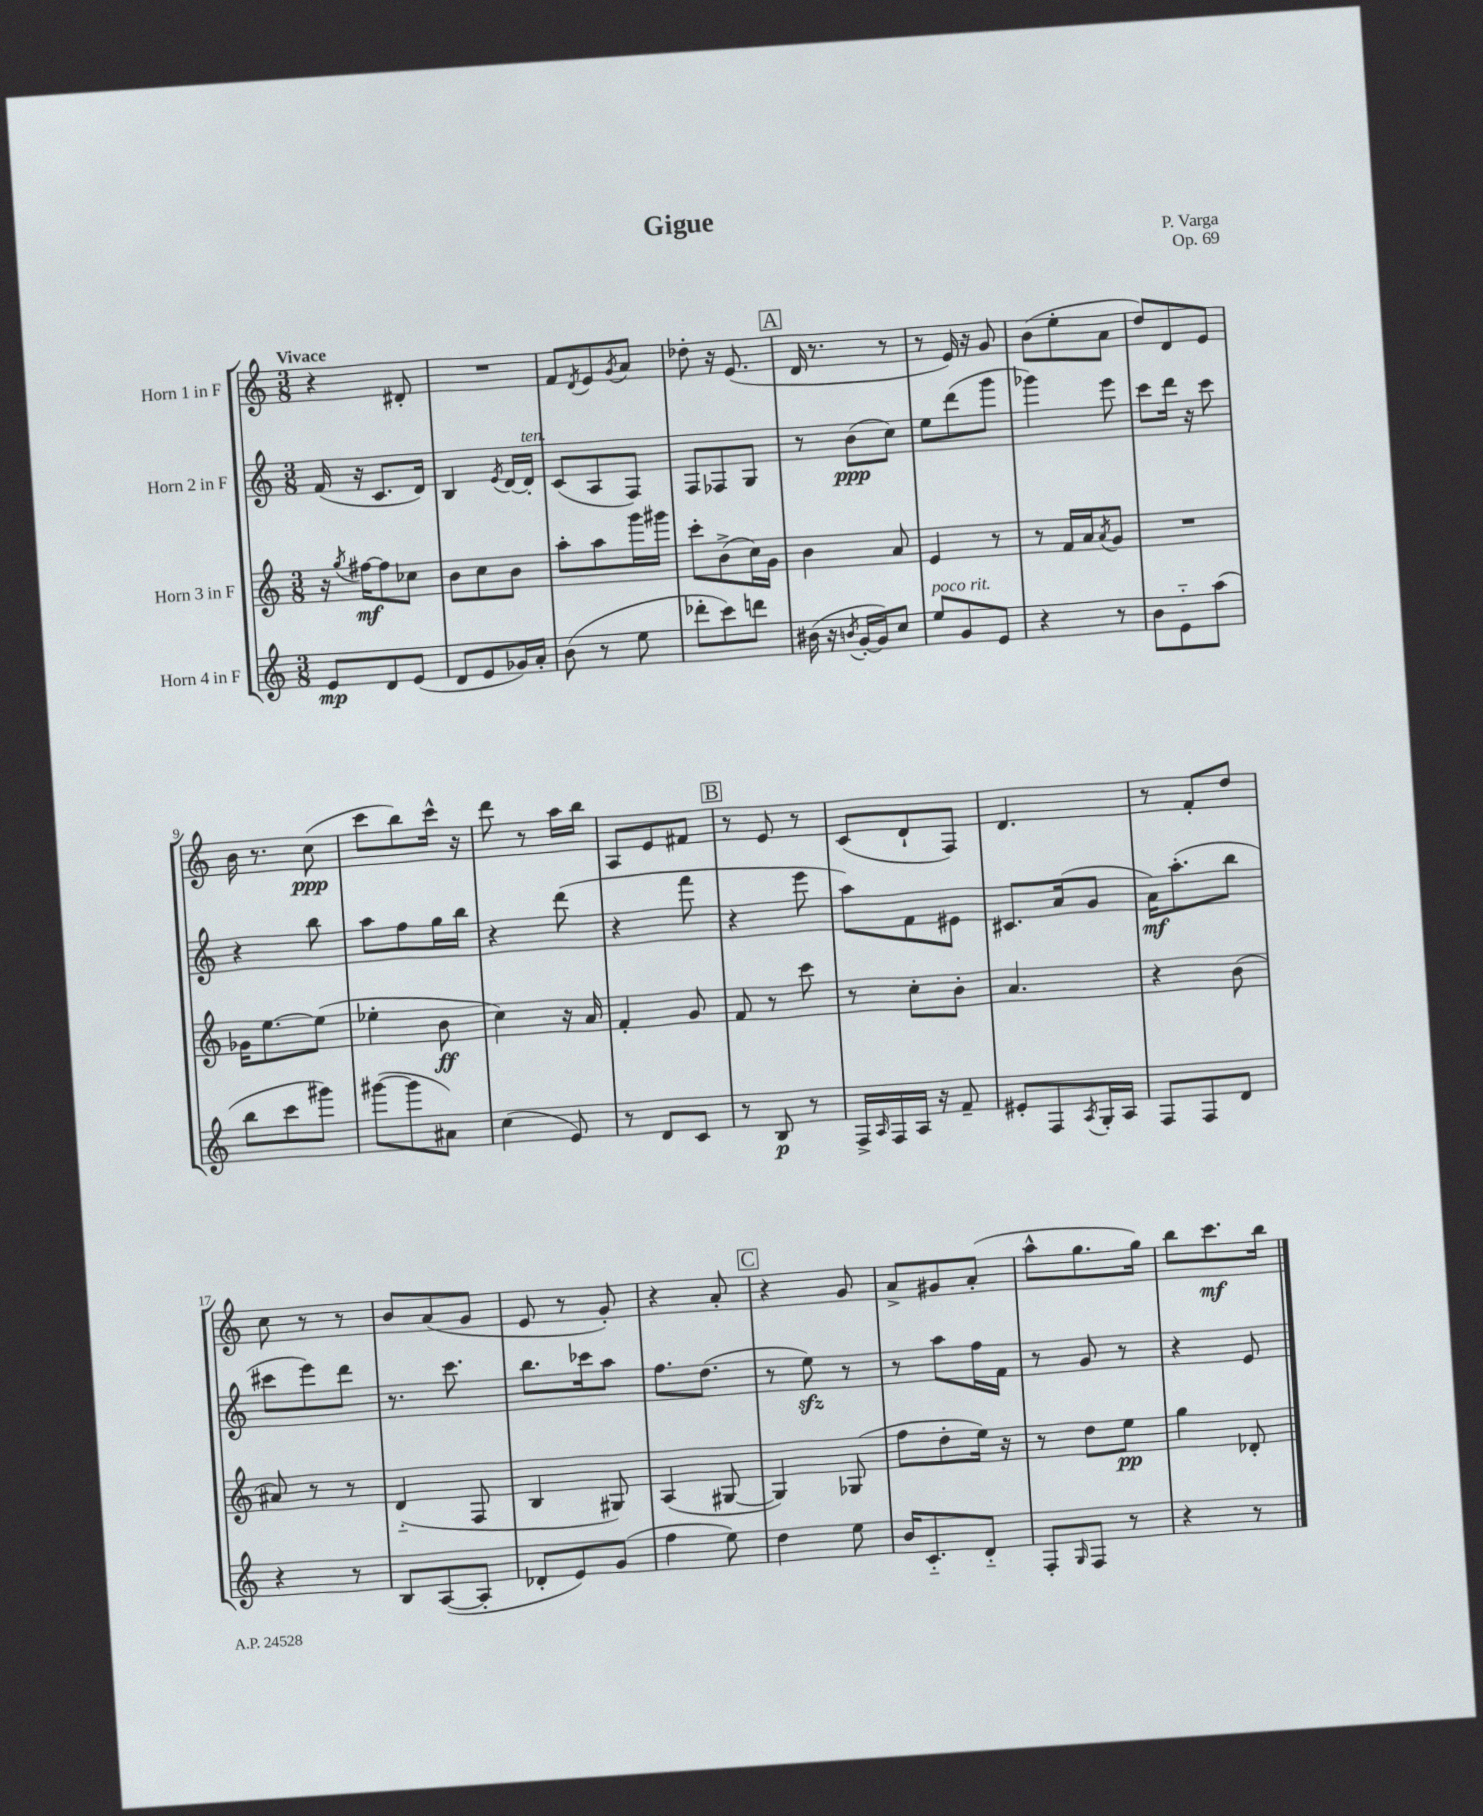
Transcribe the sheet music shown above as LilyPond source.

\header { title = "Gigue" composer = "P. Varga" opus = "Op. 69" }
<<
\new StaffGroup <<
\new Staff = "s0" \with { instrumentName = "Horn 1 in F" } {
    \clef treble \key c \major \numericTimeSignature \time 3/8 \tempo "Vivace"
    r4 dis'8-. |
    R4. |
    f'8 \acciaccatura { d'8 } e'8 \acciaccatura { g'8 } a'8 |
    des''8-. r16 e'8.( |
    \mark \markup { \box "A" } d'16 r8. r8 |
    r8 e'16) r16 g'8 |
    b'8( e''8-. a'8 |
    d''8) d'8 e'8 |
    b'16 r8. c''8\ppp( |
    c'''8 b''8) c'''16-^ r16 |
    d'''8 r8 a''16 b''16 |
    a8 e'8 fis'8 |
    \mark \markup { \box "B" } r8 e'8 r8 |
    c'8( d'8-! f8) |
    d'4. |
    r8 f'8-. d''8 |
    c''8 r8 r8 |
    b'8 a'8( g'8 |
    e'8 r8 g'8-.) |
    r4 a'8-. |
    \mark \markup { \box "C" } r4 g'8 |
    a'8-> gis'8 a'8-.( |
    a''8-^ g''8. g''16) |
    b''8 c'''8.\mf b''16 \bar "|." |
}
\new Staff = "s1" \with { instrumentName = "Horn 2 in F" } {
    \clef treble \key c \major \numericTimeSignature \time 3/8
    f'16( r16 c'8. d'16) |
    b4 \acciaccatura { e'8 } d'16~ d'16-.^\markup { \italic "ten." } |
    c'8( a8 f8) |
    f8 fes8 g8 |
    \mark \markup { \box "A" } r8 b'8\ppp( c''8) |
    e''8 d'''8( g'''8 |
    ges'''4) e'''8 |
    c'''8 d'''16 r16 c'''8 |
    r4 b''8 |
    a''8 f''8 g''16 b''16 |
    r4 d'''8( |
    r4 f'''8 |
    \mark \markup { \box "B" } r4 e'''8 |
    a''8) f'8 eis'8 |
    cis'8. a'16( g'8 |
    a'16\mf) a''8.-.( b''8 |
    cis'''8 e'''8) d'''8 |
    r8. c'''8. |
    b''8. ces'''16 a''8 |
    f''8. d''8.( |
    \mark \markup { \box "C" } r8 e''8\sfz) r8 |
    r8 a''8 f''16 f'16 |
    r8 g'8 r8 |
    r4 e'8 \bar "|." |
}
\new Staff = "s2" \with { instrumentName = "Horn 3 in F" } {
    \clef treble \key c \major \numericTimeSignature \time 3/8
    r16 \acciaccatura { g''8 } fis''16~\mf fis''8 ces''8 |
    b'8 c''8 b'8 |
    a''8-. a''8 g'''16 gis'''16 |
    c'''8-. b'8->( c''16) g'16 |
    \mark \markup { \box "A" } b'4 a'8 |
    e'4 r8 |
    r8 f'16 a'16 \acciaccatura { a'8 } g'8 |
    R4. |
    ges'16 e''8.~ e''8( |
    ees''4-. b'8\ff |
    c''4) r16 a'16 |
    f'4-. g'8 |
    \mark \markup { \box "B" } f'8 r8 c'''8 |
    r8 c''8-. b'8-. |
    a'4. |
    r4 b'8( |
    ais'8) r8 r8 |
    d'4-_( f8 |
    b4 gis8) |
    a4( gis8~ |
    \mark \markup { \box "C" } gis4) ges8( |
    f''8 d''8-. e''16) r16 |
    r8 d''8 e''8\pp |
    g''4 des'8-. \bar "|." |
}
\new Staff = "s3" \with { instrumentName = "Horn 4 in F" } {
    \clef treble \key c \major \numericTimeSignature \time 3/8
    e'8\mp d'8 e'8( |
    d'8 e'8 ges'16) a'16-. |
    b'8( r8 e''8 |
    des'''8-. c'''8) d'''8 |
    \mark \markup { \box "A" } bis'16( r16 \acciaccatura { b'8 } g'16~-. g'16) c''8 |
    e''8^\markup { \italic "poco rit." } g'8 e'8 |
    r4 r8 |
    b'8 e'8-_ a''8( |
    b''8 c'''8 gis'''8) |
    gis'''8~( gis'''8 ais'8) |
    c''4( e'8) |
    r8 d'8 c'8 |
    \mark \markup { \box "B" } r8 b8\p r8 |
    f16-> \grace { a16 } f16 a16 r16 f'8-- |
    eis'8-. f8 \acciaccatura { a8 } g16-. a16 |
    f8 f8 d'8 |
    r4 r8 |
    b8 a8~( a8-. |
    des'8-. e'8) g'8( |
    f''4 e''8) |
    \mark \markup { \box "C" } d''4 e''8 |
    b'16 c'8.-_ d'8-_ |
    f8-. \grace { g16 } f8 r8 |
    r4 r8 \bar "|." |
}
>>
>>
